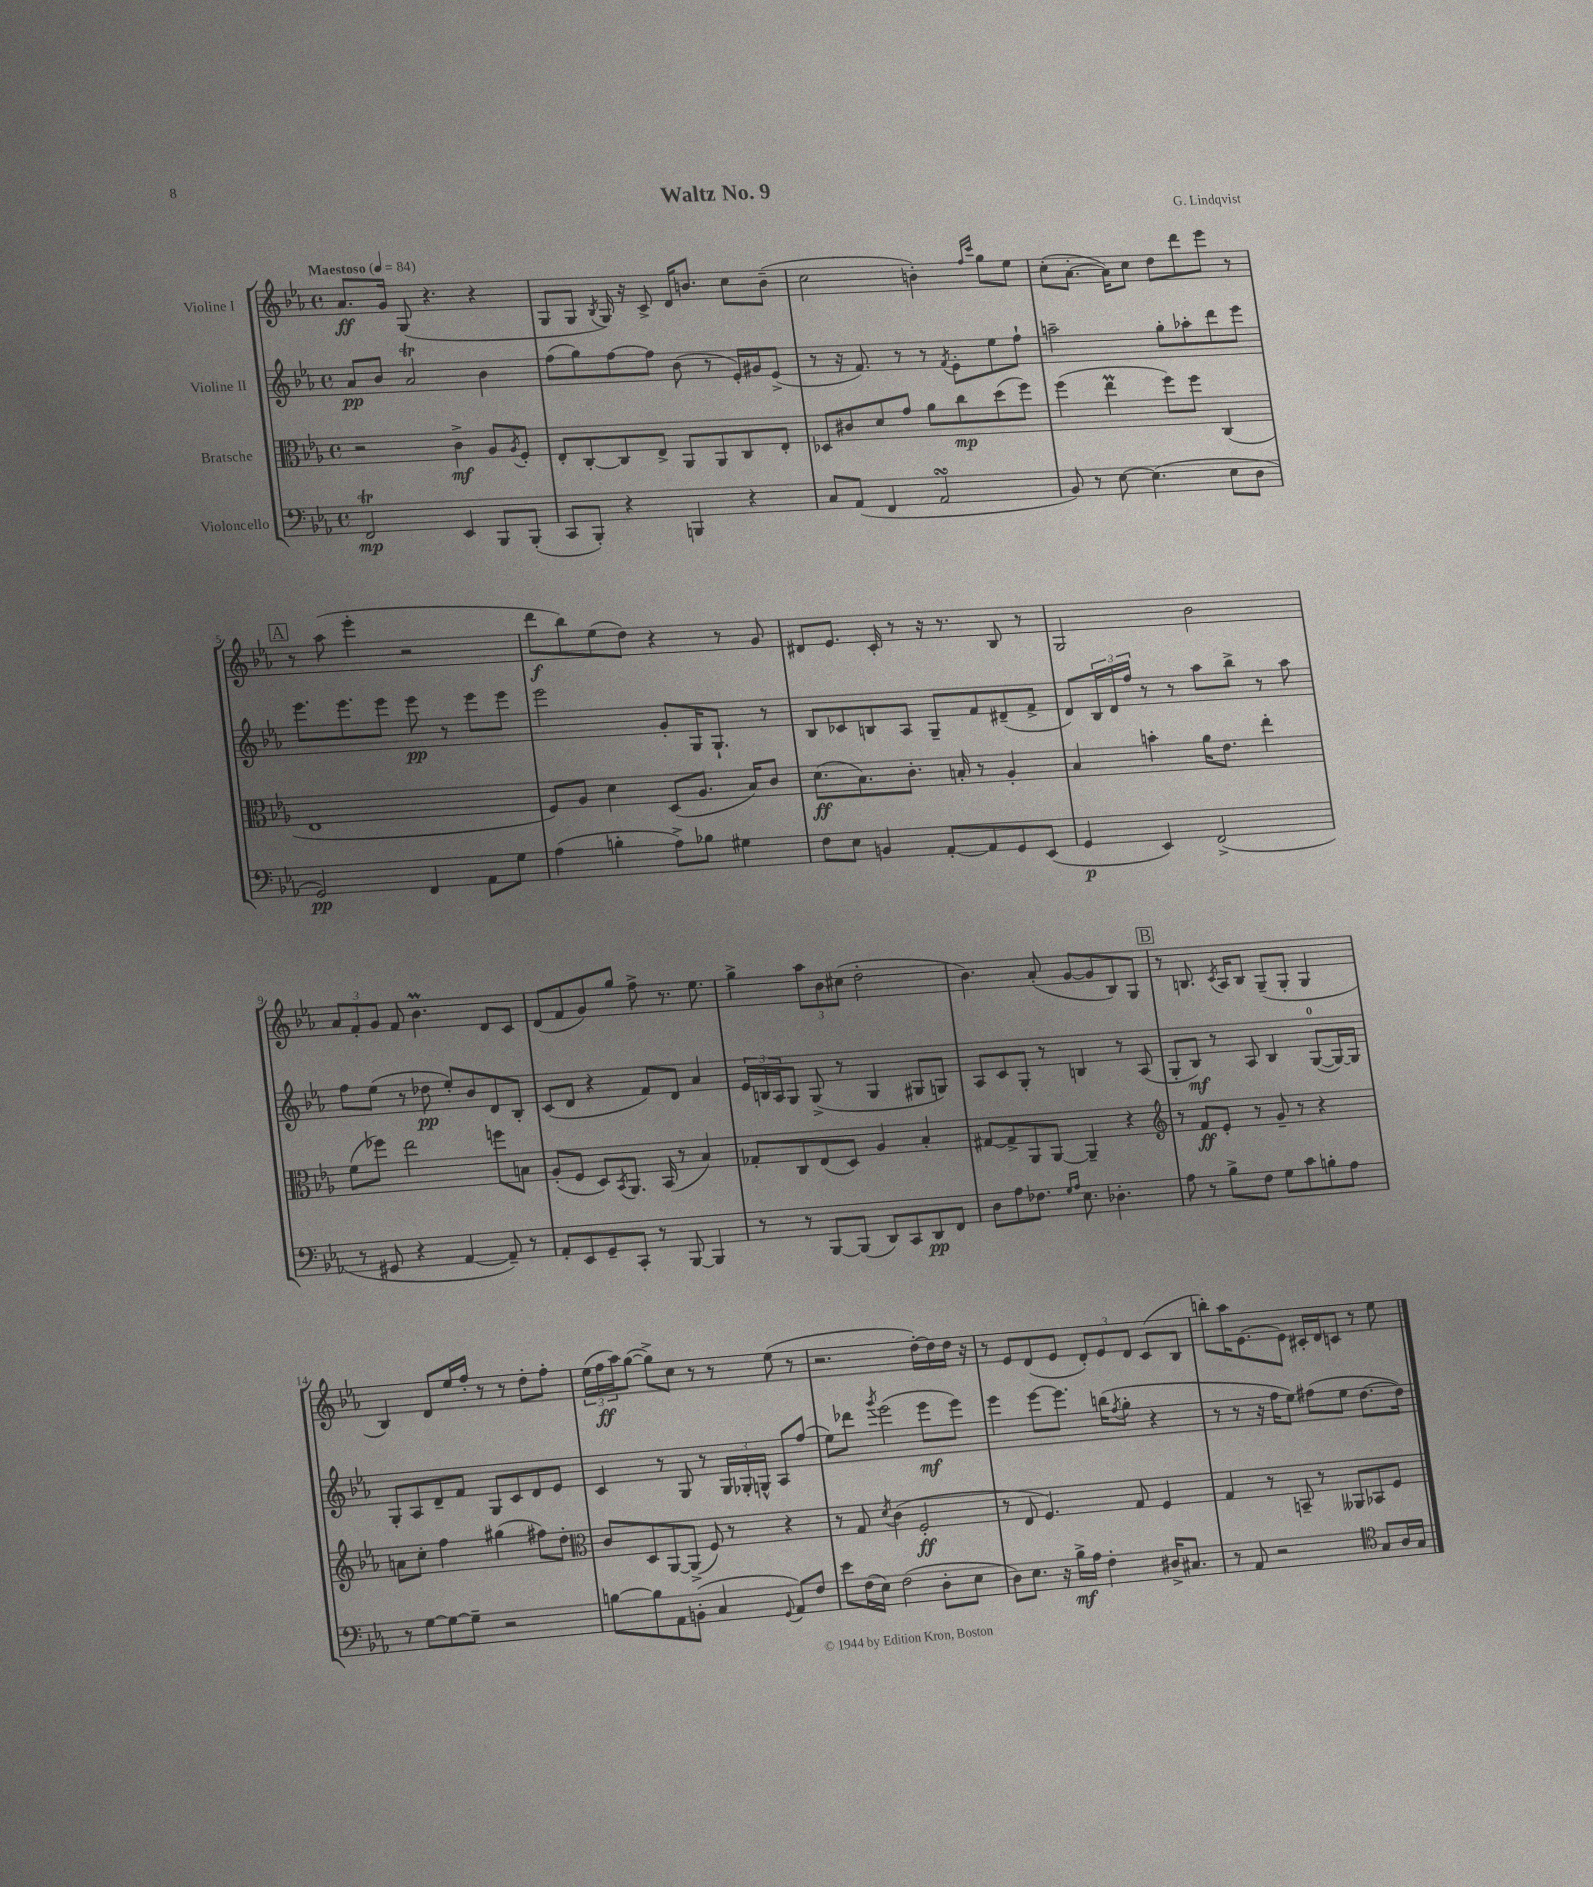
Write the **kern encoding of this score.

**kern	**kern	**kern	**kern
*staff4	*staff3	*staff2	*staff1
*clefF4	*clefC3	*clefG2	*clefG2
*k[b-e-a-]	*k[b-e-a-]	*k[b-e-a-]	*k[b-e-a-]
*M4/4	*M4/4	*M4/4	*M4/4
*met(c)	*met(c)	*met(c)	*met(c)
*MM84	*MM84	*MM84	*MM84
2FF/	2r	8a-/L	8.a-/L
.	.	8b-/J	.
.	.	.	16g/Jk
.	.	2a-/	(8G/
.	.	.	4.r
4EE-/	4c^\	.	.
8BBB-/L	8A-/L	4b-\	4r
.	8qA-/	.	.
(8BBB-'/J	8F'/J	.	.
=	=	=	=
8CC/L	8E-'/L	(8ff\L	8G/L
8BBB-'/J)	[8C'/	8gg\)	8G/J
.	.	.	8qB-/
4r	8C/]	[8ff\	16G/)
.	.	.	16r
.	8E-^/J	8ff\]J	8c^/
4BBB/	8AA-/L	(8b-\	16d/LK
.	.	.	8.b/J
.	8AA-/	8r	.
4r	8C/	16e-'/LL)	8cc\L
.	.	16g#/J	.
.	8E-'/J	(8e-^/J	(8b~\J
=	=	=	=
8C/L	8D-/L	8r	2cc\
(8AA-/J	8c#/	16r	.
.	.	8.f/)	.
4FF/	8d/	.	.
.	8g/J	8r	.
2AA-/	8a-\L	8r	4b'\)
.	.	8qf/	.
.	8cc\	8e-'\L	.
.	.	.	16qqff/LL
.	.	.	16qqccc/JJ
.	(8dd\	8ee-\	8gg\L
.	8ff\J)	8ff`\J	8ee-\J
=	=	=	=
8BB-/)	(4ff\	2aa~\	(8cc'\L
8r	.	.	[8.a-'\J
[8E-\	4ee-\	.	.
.	.	.	16a-\]LK)
(4.E-\]	.	.	8cc\J
.	8ff\L)	8gg'\L	8dd\L
.	8ff\J	8aa-'\	8ddd\
8E-\L	(4C/	8ddd\	8eee-\J
8D\J	.	8eee-\J	8r
=	=	=	=
2GG/)	1E-	8.eee-\L	8r
.	.	.	(8aa-\
.	.	8.eee-\	.
.	.	.	4eee-'\
.	.	8eee-\J	.
4FF/	.	8eee-\	2r
.	.	8r	.
8AA-\L	.	8eee-\L	.
8G\J	.	8eee-\J	.
=	=	=	=
(4A-\	8F/L)	2eee-\	8ddd\L
.	8A-/J	.	8bb-\)
4B'\	4d\	.	(8ee-\
.	.	.	8dd\J)
8A-^\L)	(8D/L	8g'/L	4r
8B-\J	8.A-/J	16G/K	.
.	.	8.G`/J	.
4G#\	.	.	8r
.	16B-/LK)	.	.
.	8c/J	8r	8g/
=	=	=	=
8F\L	(8.d\L	8B-/L	8d#/L
8E-\J	.	8c-/	8.e-/J
.	8.B-\)	.	.
4BB/	.	8B/	.
.	.	.	16c'/
.	8.c'\J	8A-/J	8r
[8AA-'/L	.	8G~/L	16r
.	16B'/	.	8.r
8AA-/]	8r	8f/	.
8GG/	4A-'/	(8d#~/	8B-/
(8EE-/J	.	8f^/J	8r
=	=	=	=
4GG/	4B-/	8d/L)	2G/
.	.	24B-/L	.
.	.	24d/	.
.	.	24ff/JJ	.
4EE-/)	4b'\	8r	.
.	.	8r	.
(2FF^/	16a-\LK	8aa-\L	2b-\
.	8.e-\J	.	.
.	.	8bb-^\J	.
.	4ee-'\	8r	.
.	.	8aa-\	.
=	=	=	=
8r	(8f\L	8ff\L	12a-/L
.	.	.	12f'/
8GG#/	8ff-\J)	(8ee-\J	.
.	.	.	12g/J
4r	2ee-\	8r	8f/
.	.	8dd-\	4.b-\
[4AA-/	.	8ee-'/L)	.
.	.	8b-/	.
8AA-~/])	8ff\L	8d/	8d/L
8r	8B\J	8B-'/J	8c/J
=	=	=	=
8AA-'/L	(8A-'/L	(8c/L	(8d/L
8EE-/	8F/J	8d/J	8f/
8GG~/	8D/L)	4r	8g/)
.	8qBB-/	.	.
8CC'/J	8.AA-/J	.	8gg/J
8r	.	8f/L)	8ff^\
.	(16BB-/	.	.
[8BBB-/	8r	8d/J	8.r
4BBB-/]	4B-/)	4a-/	.
.	.	.	8.ee-\
=	=	=	=
8r	8G-'/L	24e-/LL	4gg^\
.	.	24B/	.
.	.	24A-/J	.
8r	8C/	8G/J	.
[8BBB-/L	(8E-/	(8G^/	12aa-\L
.	.	.	12b-\
(8BBB-/]J	8D/J)	8r	.
.	.	.	(12cc#\J
8DD/L)	4A-/	4G/	2dd'\
8CC/	.	.	.
8DD/	4B-'/	8G#/L	.
8FF/J	.	8G/J)	.
=	=	=	=
8D\L	[8G#/L	8A-/L	4.b-\)
8A-\	8G#^/]	8c/	.
8.F-\J	8AA-/	8G'/J	.
.	[8AA-/J	8r	(8a-'/
16qqG/LL	.	.	.
16qqA-/JJ	.	.	.
8.E-\	.	.	.
.	4AA-~/]	4B/	[8g/L
4.D-'\	.	.	8g/]
.	4r	8r	8B-/)
.	.	(8A-/	8G/J
=	=	=	=
*	*clefG2	*	*
8A-\	8r	8G'/L	8r
8r	8f/L	8B-/J)	8.B/
8B-^\L	8e-'/J	8r	.
.	.	.	8qc/
.	.	.	16A-/LK
8F\J	8r	8A-/	8B/J
8G\L	8g~/	4B-/	(8G~/L
8c\	8r	.	8G'/J
8B'\	4r	([8G/L	4G/
8A-\J	.	16G/_L)	.
.	.	16G/]JJ	.
=	=	=	=
8r	8a\L	8G'/L	4B-/)
[8G\L	8cc'\J	8A-/	.
8G\_	4ff\	8d~/	8d/L
8G~\]J	.	8f/J	16ee-/L
.	.	.	16ff'/JJ
2r	(4gg#\	8G/L	8r
.	.	8c/	8r
.	8ff#\L)	8d/	8dd'\L
.	8dd'\J	8e-/J	8ff'\J
=	=	=	=
*	*clefC3	*	*
[8B\L	8c/L	4c/	(24ee-\LL
.	.	.	24ff\
.	.	.	24aa-\J)
8B\]	8D/	.	([8gg\J
8AA-\	[8AA-/	8r	8gg^\]L)
(8BB'\J	(8AA-^/]J	8G/	8cc\J
4C/	8F/)	8r	8r
.	8r	24G/LL	8r
.	.	24G-'/	.
.	.	24G^^/JJ	.
8qqGG/	.	.	.
8AA-/L)	4r	8A-/L	(8ee-\
8F/J	.	(8ff/J	8r
=	=	=	=
8e-\L	8r	8ee-\L)	2.r
(16F\L	8G/	8ddd-\J	.
16E-\JJ)	.	.	.
.	8qd/	8qggg/	.
(2F\	(4c\	(2eee-\	.
.	2F'/	.	.
8D'\L	.	8eee-\L	[16dd'\LL)
.	.	.	16dd\]
8E-\J	.	8eee-\J)	16dd\JJ
.	.	.	16r
=	=	=	=
8D\L)	8r	4eee-\	8r
8.E-\J	8E-/	.	8e-/L
.	4.F/)	[8eee-\L	(8d/
16r	.	.	.
16B-^\LL	.	8.eee-\]J	8e-/J
16A-\JJ	.	.	.
4F'\	.	.	12d'/L)
.	.	(16bb\LK	.
.	.	.	12e-/
.	.	8qff/	.
.	8G/	8gg'\J	.
.	.	.	12d/J
16D#^/LK	4F/	4r	(8c/L
8.C#/J	.	.	.
.	.	.	8B-/J
=	=	=	=
8r	4G/	8r	8bb'\L)
8AA-/	.	8r	16aa-\K
.	.	.	[8.e-\
2r	8r	16r	.
.	.	16ff\LK	.
.	8BB~/	8ee-\J)	8e-\]J
.	8r	(8ff#\L	16c#'/LL
.	.	.	16d/J
.	8AA--/L	8ee-\J	8c/J
*clefC4	*	*	*
8G/L	8BB-/	[8.dd\L	8r
16A-/L	8F/J	.	8ee-\
16G/JJ	.	16dd\]Jk)	.
==	==	==	==
*-	*-	*-	*-
